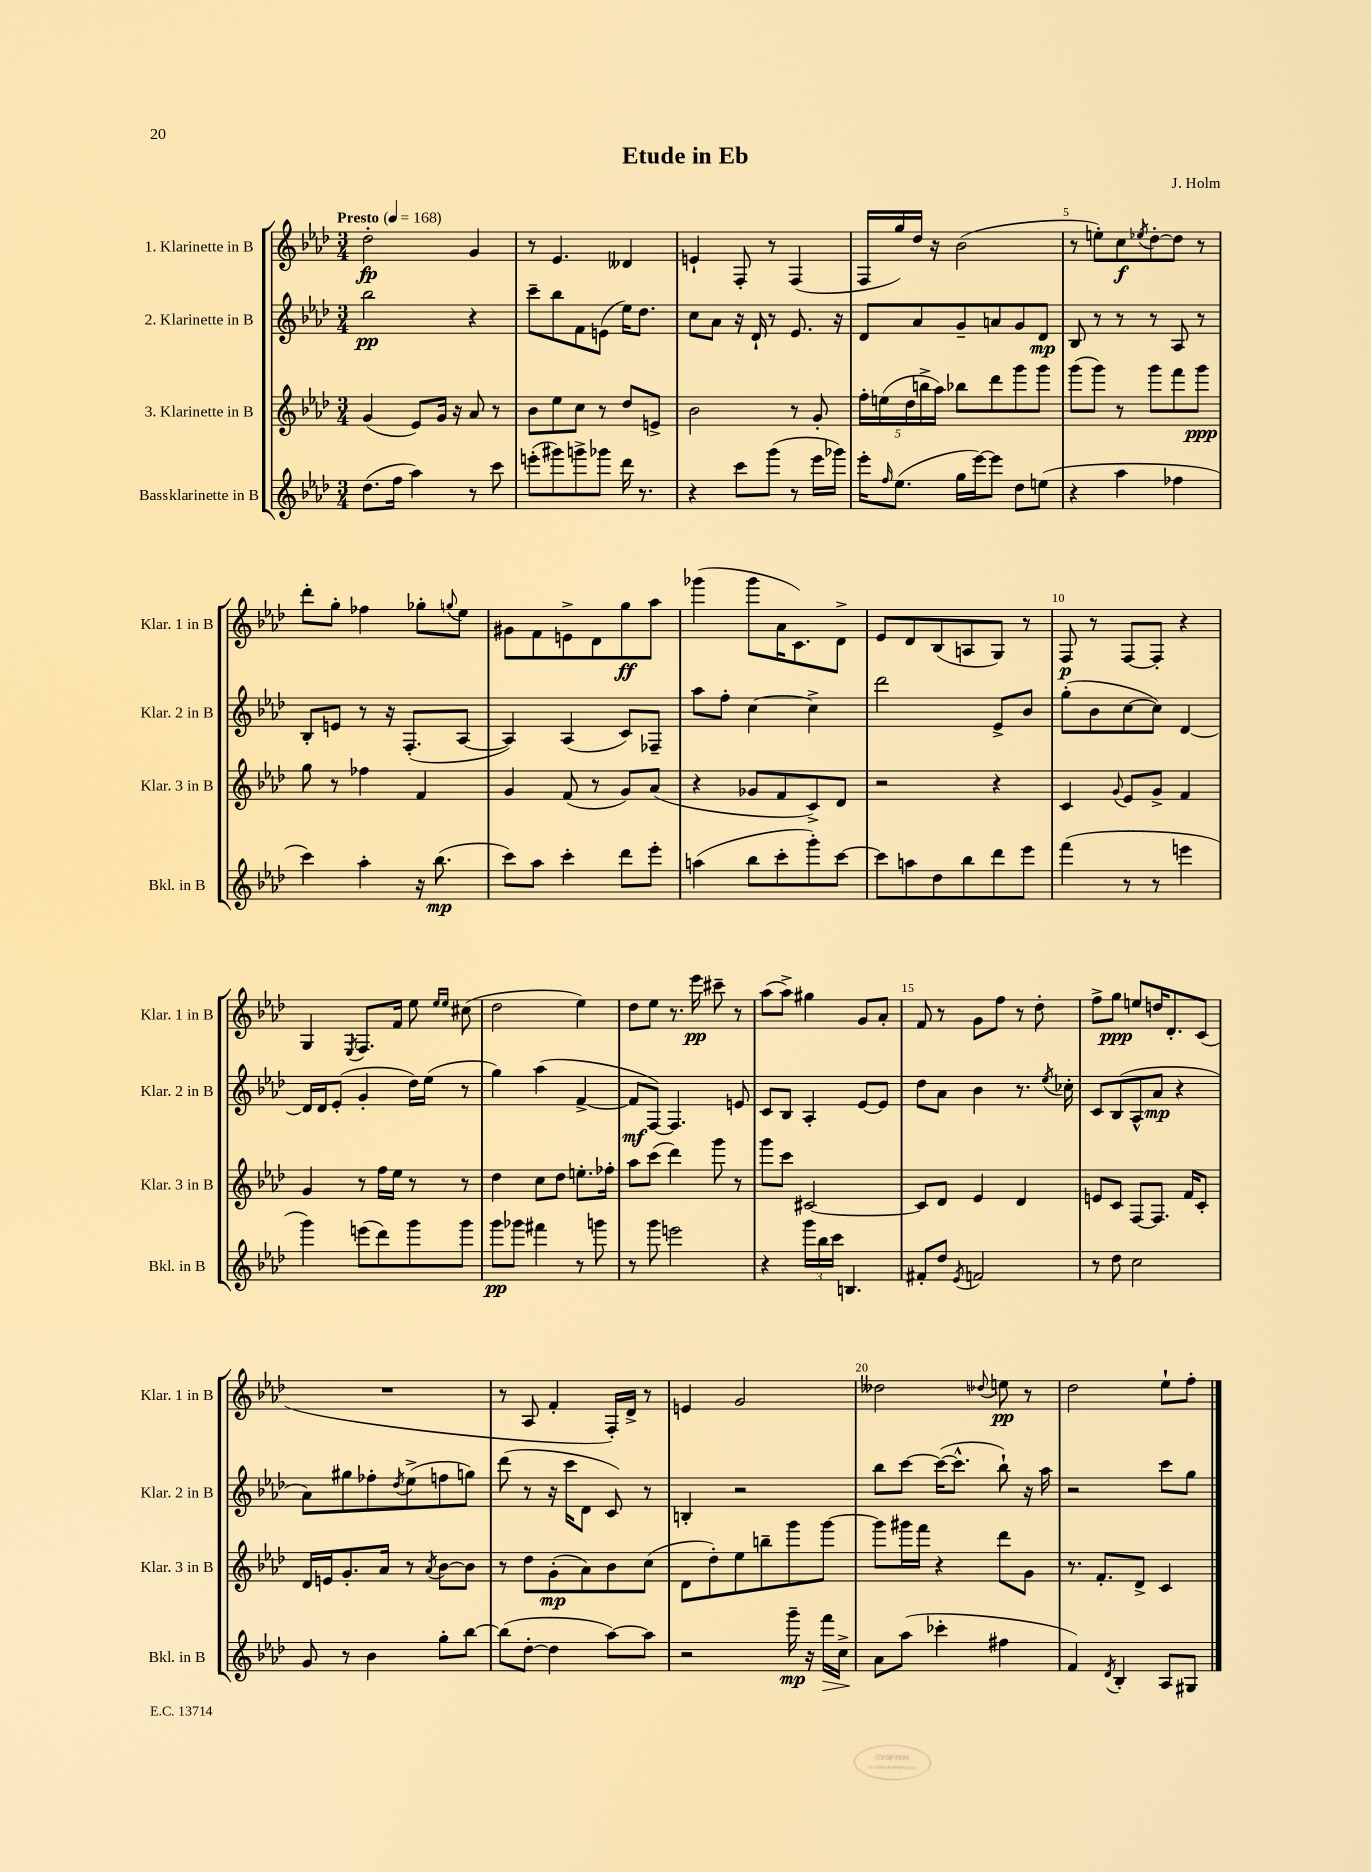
\header { title = "Etude in Eb" composer = "J. Holm" }
<<
\new StaffGroup <<
\new Staff = "s0" \with { instrumentName = "1. Klarinette in B" shortInstrumentName = "Klar. 1 in B" } {
    \clef treble \key aes \major \numericTimeSignature \time 3/4 \tempo "Presto" 4 = 168
    des''2-.\fp g'4 |
    r8 ees'4. deses'4 |
    e'4-! f8-. r8 f4( |
    f16 g''16) des''16 r16 bes'2( |
    r8 e''8-.) c''8\f \acciaccatura { ees''8 } des''8~-. des''8 r8 |
    des'''8-. g''8-. fes''4 ges''8-. \appoggiatura { g''8 } ees''8 |
    gis'8 f'8 e'8-> des'8 g''8\ff aes''8 |
    ges'''4( ges'''8 aes'16 c'8.) des'8-> |
    ees'8 des'8 bes8( a8 g8) r8 |
    f8\p r8 f8~ f8-. r4 |
    g4 \acciaccatura { ees8 } f8. f'16 ees''8 \grace { ees''16 ees''16 } cis''8( |
    des''2 ees''4) |
    des''8 ees''8 r8. ees'''16\pp cis'''8-- r8 |
    aes''8( aes''8->) gis''4 g'8 aes'8-. |
    f'8 r8 g'8 f''8 r8 des''8-. |
    f''8-> g''8\ppp e''8 d''16 des'8.-. c'8( |
    R2. |
    r8 aes8 f'4-. f16-.) des'16-> r8 |
    e'4 g'2 |
    deses''2 \appoggiatura { des''8 } e''8\pp r8 |
    des''2 ees''8-! f''8-. \bar "|." |
}
\new Staff = "s1" \with { instrumentName = "2. Klarinette in B" shortInstrumentName = "Klar. 2 in B" } {
    \clef treble \key aes \major \numericTimeSignature \time 3/4
    bes''2\pp r4 |
    c'''8-- bes''8 f'8 e'8( ees''16) des''8. |
    c''8 aes'8 r16 des'16-! r8 ees'8. r16 |
    des'8 aes'8 g'8-- a'8 g'8 des'8\mp |
    bes8 r8 r8 r8 aes8 r8 |
    bes8-. e'8 r8 r16 f8.-.( aes8~ |
    aes4) aes4( c'8) fes8-- |
    aes''8 f''8-. c''4~ c''4-> |
    des'''2 ees'8-> bes'8 |
    g''8-.( bes'8 c''8~ c''8) des'4~ |
    des'16 des'16 ees'8-.( g'4-. des''16) ees''16( r8 |
    g''4) aes''4( f'4~-> |
    f'8\mf f8~) f4. e'8 |
    c'8 bes8 aes4-. ees'8~ ees'8 |
    des''8 aes'8 bes'4 r8. \acciaccatura { ees''8 } ces''16-. |
    c'8 bes8( aes8-^ aes'8\mp r4 |
    aes'8) gis''8 fes''8-. \acciaccatura { des''8 } ees''8->( f''8 g''8) |
    des'''8( r8 r16 c'''16 des'8 c'8) r8 |
    b4-. r2 |
    bes''8 c'''8~ c'''16~( c'''8.-^ bes''8-!) r16 aes''16 |
    r2 c'''8 g''8 \bar "|." |
}
\new Staff = "s2" \with { instrumentName = "3. Klarinette in B" shortInstrumentName = "Klar. 3 in B" } {
    \clef treble \key aes \major \numericTimeSignature \time 3/4
    g'4( ees'8) g'16 r16 aes'8 r8 |
    bes'8 ees''8 c''8 r8 des''8 e'8-> |
    bes'2 r8 g'8-. |
    \tuplet 5/4 { f''16-. e''16( des''16 b''16-> aes''16) } bes''8 des'''8 g'''8 g'''8 |
    g'''8( g'''8) r8 g'''8 f'''8 g'''8\ppp |
    g''8 r8 fes''4 f'4 |
    g'4 f'8( r8 g'8) aes'8( |
    r4 ges'8 f'8 c'8->) des'8 |
    r2 r4 |
    c'4 \appoggiatura { g'8 } ees'8 g'8-> f'4 |
    g'4 r8 f''16 ees''16 r8 r8 |
    des''4 c''8 des''8 e''8.-. fes''16-. |
    aes''8 c'''8( des'''4) g'''8 r8 |
    g'''8 c'''8 cis'2~ |
    cis'8 des'8 ees'4 des'4 |
    e'8 c'8 f8~ f8. f'16 c'8-. |
    des'16 e'16 g'8.-. aes'16 r8 \acciaccatura { aes'8 } bes'8~ bes'8 |
    r8 des''8 g'8-.\mp( aes'8) bes'8 c''8( |
    des'8 des''8-.) ees''8 b''8-- g'''8 g'''8~ |
    g'''8 gis'''16 f'''16 r4 des'''8 g'8 |
    r8. f'8.-. des'8-> c'4 \bar "|." |
}
\new Staff = "s3" \with { instrumentName = "Bassklarinette in B" shortInstrumentName = "Bkl. in B" } {
    \clef treble \key aes \major \numericTimeSignature \time 3/4
    des''8.( f''16 aes''4) r8 c'''8 |
    e'''8-.( gis'''8) g'''8-> ges'''8 des'''16 r8. |
    r4 c'''8 g'''8( r8 ees'''16 ges'''16) |
    ees'''16-. \grace { f''16 } ees''8.( g''16 ees'''16~) ees'''8 des''8 e''8( |
    r4 aes''4 fes''4 |
    c'''4) aes''4-. r16 bes''8.\mp( |
    c'''8) aes''8 c'''4-. des'''8 ees'''8-. |
    a''4( bes''8 c'''8-. g'''8-.) c'''8~ |
    c'''8 a''8 des''8 bes''8 des'''8 ees'''8 |
    f'''4( r8 r8 e'''4 |
    g'''4) e'''8( des'''8) g'''8 g'''8 |
    g'''8\pp ges'''8 fis'''4 r8 g'''8 |
    r8 g'''8 e'''2 |
    r4 \tuplet 3/2 { g'''16 bes''16 c'''16 } b4. |
    fis'8-. des''8 \acciaccatura { ees'8 } f'2 |
    r8 des''8 c''2 |
    g'8 r8 bes'4 g''8-. bes''8~ |
    bes''8( des''8~-. des''4 aes''8~) aes''8 |
    r2 g'''16--\mp r16 f'''16\> c''16-> |
    aes'8\! aes''8( ces'''4-. fis''4 |
    f'4) \acciaccatura { des'8 } bes4-. aes8 gis8 \bar "|." |
}
>>
>>
\layout { \context { \Score \override BarNumber.break-visibility = ##(#f #t #t) barNumberVisibility = #(every-nth-bar-number-visible 5) } }
